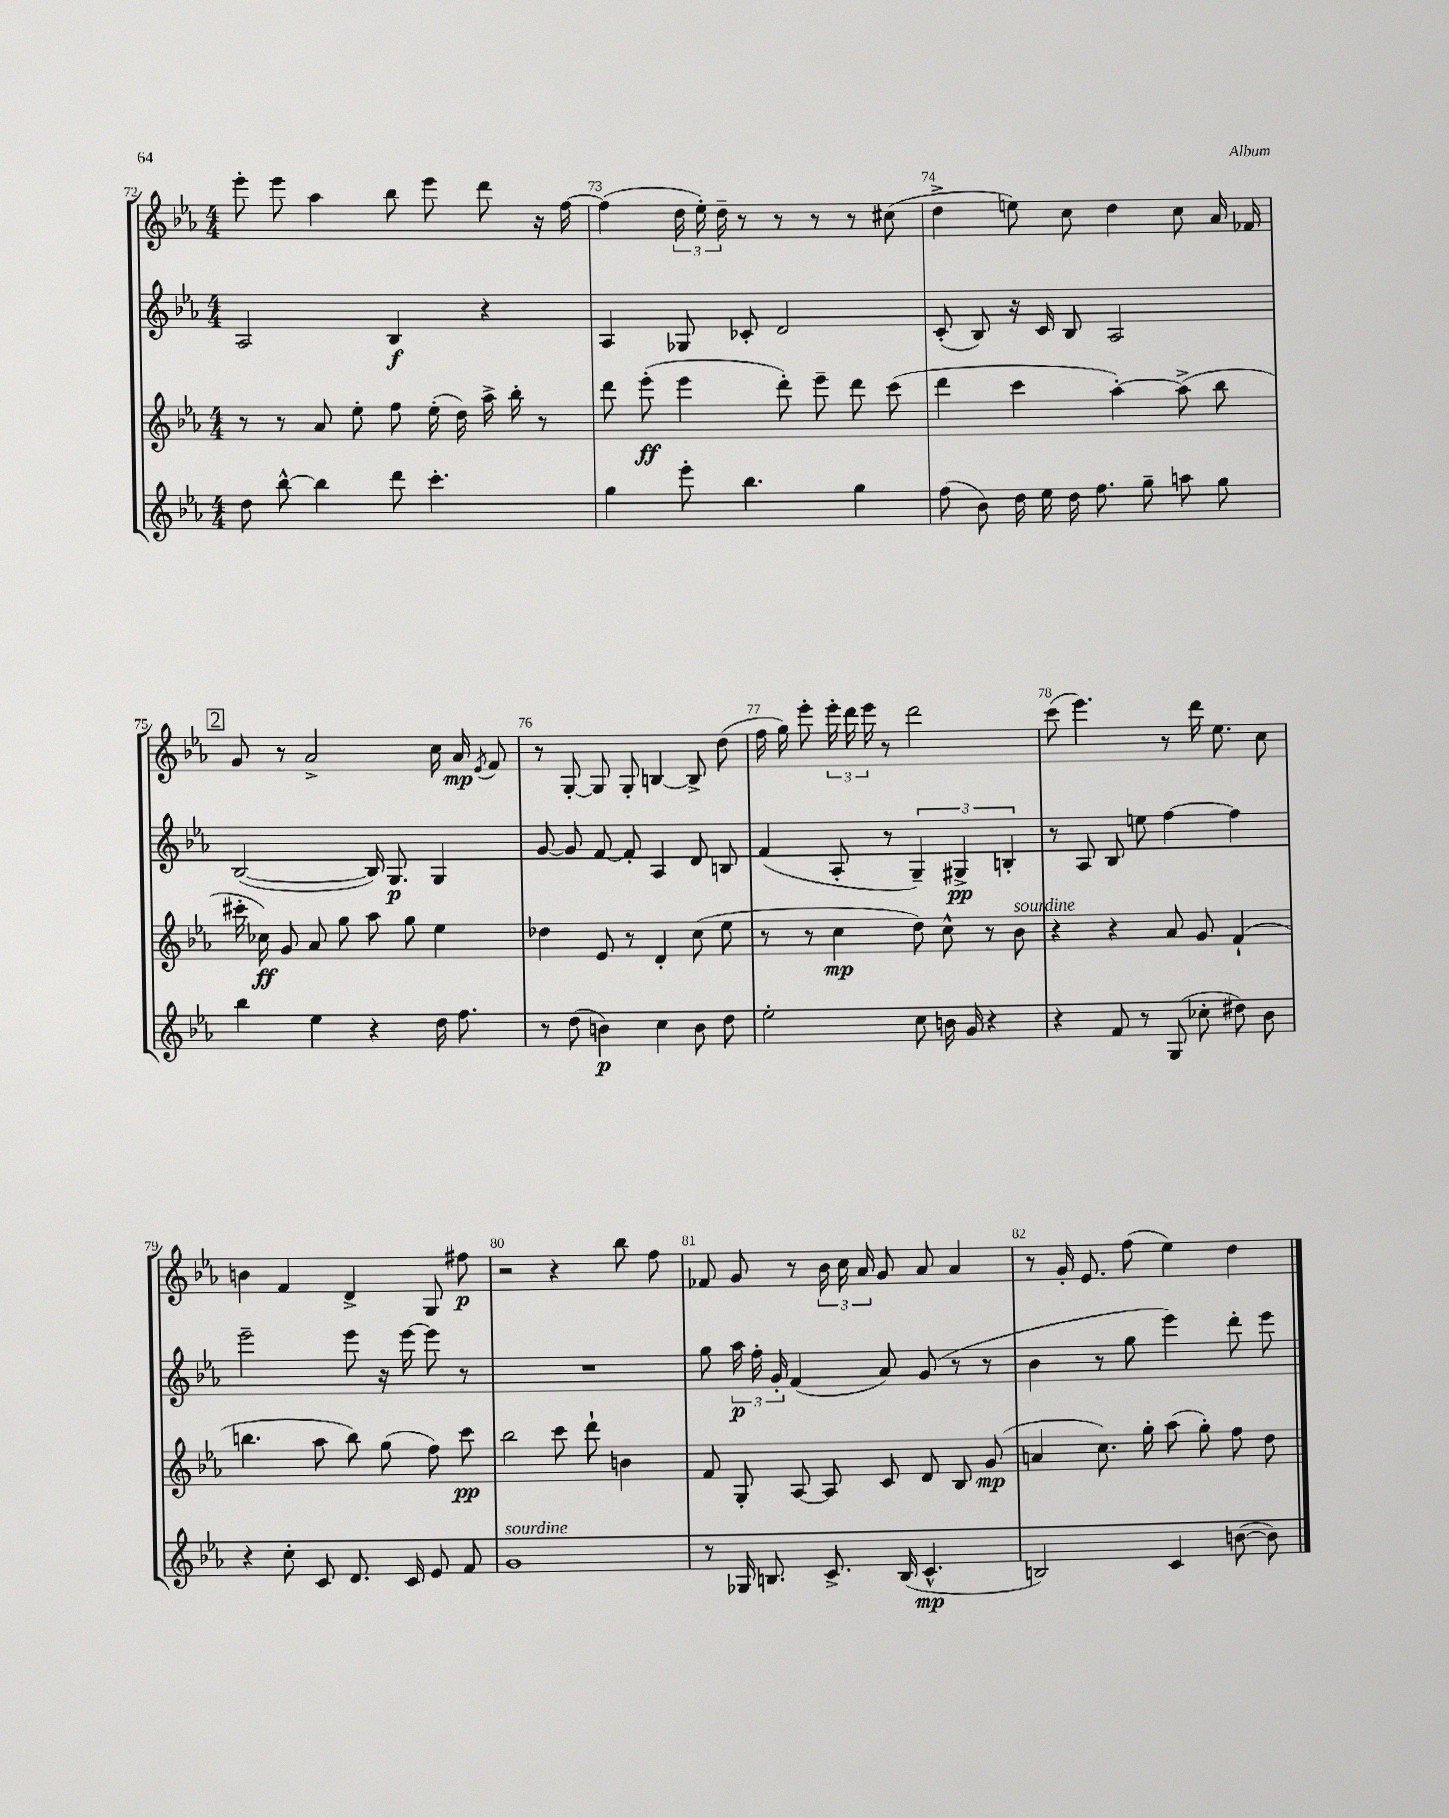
<<
\new StaffGroup <<
\new Staff = "s0" {
    \clef treble \key ees \major \numericTimeSignature \time 4/4
    \autoBeamOff ees'''8-. ees'''8 aes''4 bes''8 ees'''8 d'''8 r16 f''16~ |
    f''4( \tuplet 3/2 { d''16 ees''16-.) d''16-- } r8 r8 r8 r8 cis''8( |
    d''4-> e''8) c''8 d''4 c''8 aes'16 fes'16 |
    \mark \markup { \box "2" } g'8 r8 aes'2-> c''16 aes'16\mp \acciaccatura { ees'8 } f'8 |
    r8 g8~-. g8 g8-. b4~ b8-> d''8( |
    f''16 g''16) ees'''8-. \tuplet 3/2 { ees'''16-. d'''16 ees'''16 } r8 d'''2 |
    c'''8( ees'''4.) r8 d'''16 ees''8. c''8 |
    b'4 f'4 d'4-> g8 fis''8\p |
    r2 r4 bes''8 f''8 |
    fes'8 g'8 r8 \tuplet 3/2 { bes'16 c''16 aes'16 } g'8 aes'8 aes'4 |
    r8 g'16-. ees'8. f''8( ees''4) d''4 \bar "|." |
}
\new Staff = "s1" {
    \clef treble \key ees \major \numericTimeSignature \time 4/4
    \autoBeamOff aes2 bes4\f r4 |
    aes4 ges8 ces'8-. d'2 |
    c'8-.( bes8) r16 c'16 bes8 aes2 |
    \mark \markup { \box "2" } bes2~( bes16) g8.\p g4 |
    g'8~ g'8 f'8~ f'8-. aes4 d'8 b8 |
    f'4( aes8-. r8 \tuplet 3/2 { g4--) gis4->\pp b4-. } |
    r8 aes8 bes8 e''8 f''4~ f''4 |
    ees'''2-- ees'''8 r16 ees'''16~ ees'''8 r8 |
    R1 |
    g''8 \tuplet 3/2 { aes''16\p f''16-. g'16-. } f'4( aes'8) g'8( r8 r8 |
    bes'4 r8 g''8 ees'''4) d'''8-. ees'''8 \bar "|." |
}
\new Staff = "s2" {
    \clef treble \key ees \major \numericTimeSignature \time 4/4
    \autoBeamOff r8 r8 aes'8 ees''8-. f''8 ees''16-.( d''16) aes''16-> bes''16-. r8 |
    d'''8 ees'''8-.\ff( ees'''4 d'''8-.) ees'''8-- d'''8 c'''8( |
    d'''4 c'''4 aes''4~-.) aes''8->( bes''8 |
    \mark \markup { \box "2" } cis'''16-. ces''16\ff) g'8 aes'8 g''8 aes''8 g''8 ees''4 |
    des''4 ees'8 r8 d'4-. c''8( ees''8 |
    r8 r8 c''4\mp d''8) c''8-^ r8 bes'8^\markup { \italic "sourdine" } |
    r4 r4 aes'8 g'8 f'4-!( |
    b''4. aes''8 b''8) g''8( f''8) c'''8\pp |
    bes''2 c'''8 d'''8-! b'4 |
    f'8 g8-. aes8~ aes8 c'8 d'8 bes8 g'8\mp( |
    a'4 c''8.) g''16-. aes''8( g''8-.) f''8 d''8 \bar "|." |
}
\new Staff = "s3" {
    \clef treble \key ees \major \numericTimeSignature \time 4/4
    \autoBeamOff d''8 bes''8~-^ bes''4 d'''8 c'''4.-. |
    g''4 ees'''8-. bes''4. g''4 |
    f''8( bes'8) d''16 ees''16 d''16 f''8. g''8-- a''8 g''8 |
    \mark \markup { \box "2" } bes''4 ees''4 r4 d''16 f''8. |
    r8 d''8( b'4\p) c''4 b'8 d''8 |
    ees''2-. c''8 b'16 g'16 r4 |
    r4 f'8 r8 g8( ces''8-. dis''8) bes'8 |
    r4 c''8-. c'8 d'8. c'16 ees'8 f'8 |
    g'1^\markup { \italic "sourdine" } |
    r8 ges16 b8. c'8.-> b16( c'4.-^\mp |
    b2) c'4 b'8~( b'8) \bar "|." |
}
>>
>>
\layout { \context { \Score currentBarNumber = #72 \override BarNumber.break-visibility = ##(#f #t #t) barNumberVisibility = #all-bar-numbers-visible } }
